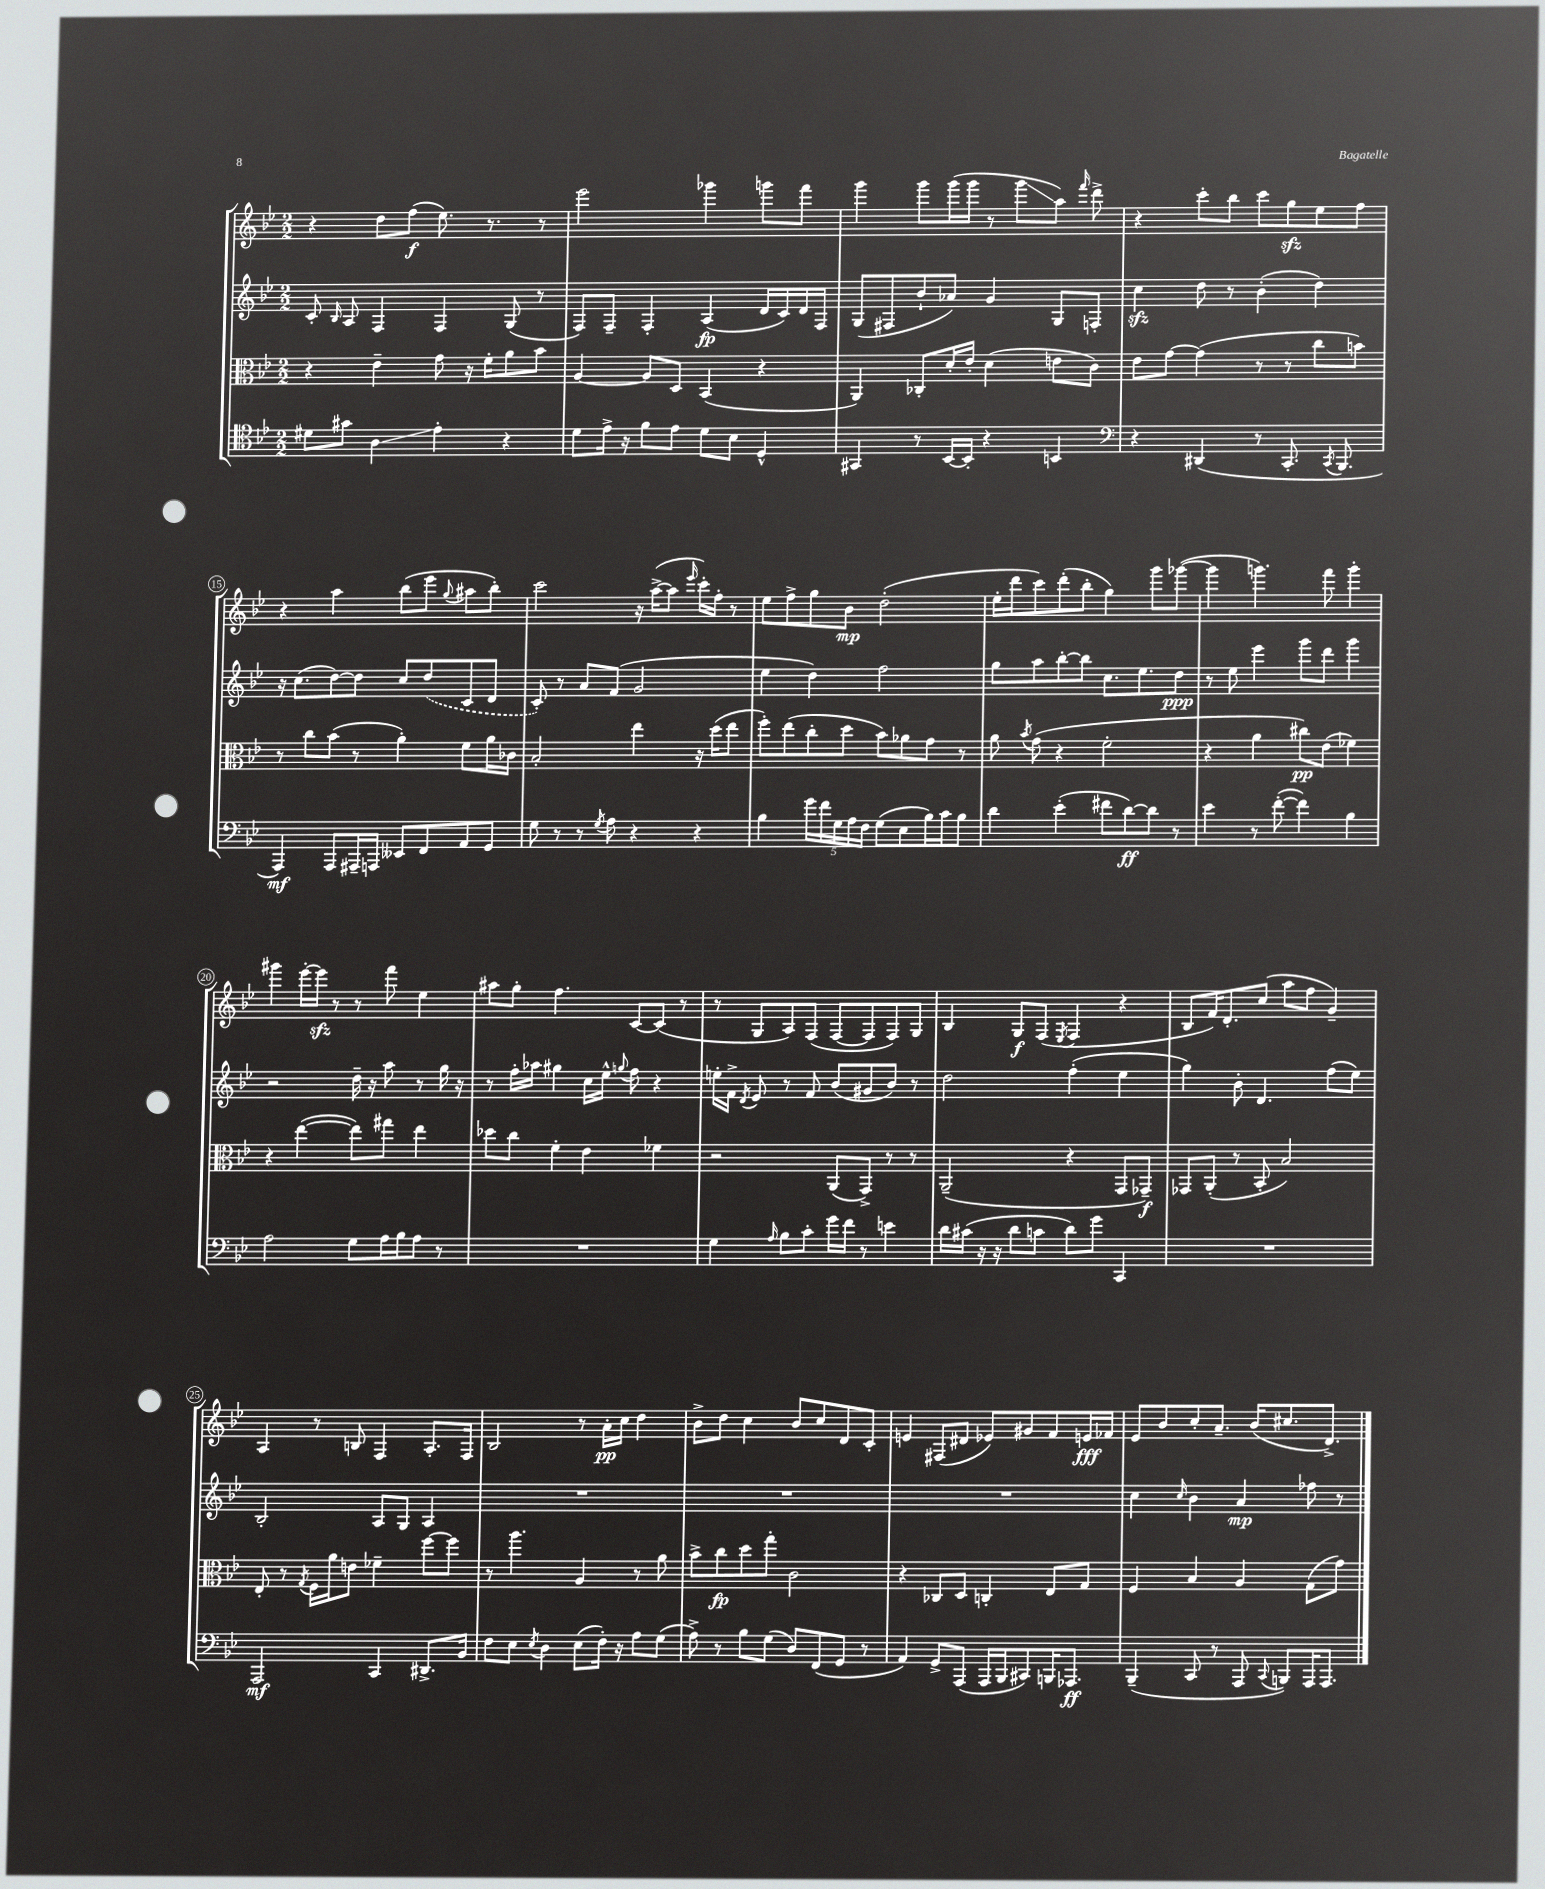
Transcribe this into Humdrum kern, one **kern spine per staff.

**kern	**kern	**kern	**kern
*staff4	*staff3	*staff2	*staff1
*clefC4	*clefC3	*clefG2	*clefG2
*k[b-e-]	*k[b-e-]	*k[b-e-]	*k[b-e-]
*M2/2	*M2/2	*M2/2	*M2/2
8d#	4r	8c'	4r
.	.	16qqB-	.
8g#	.	8A	.
4A	4e-~	4F	8dd
.	.	.	(8ff
4e-'	8g	4F	8.ee-)
.	16r	.	.
.	16f'	.	8.r
4r	8a	(8G	.
.	8b-	8r	8r
=	=	=	=
8d	[4A	8F)	2eee-
16e-^	.	8F~	.
16r	.	.	.
8f	8A]	4F'	.
8e-	8D	.	.
8d	(4BB-	(4A	4ggg-
8B-	.	.	.
4D^^	4r	16d	8ggg
.	.	16c)	.
.	.	16d	8fff
.	.	16F	.
=	=	=	=
4GG#	4AA)	(8G	4ggg
.	.	8F#	.
8r	8C-'	8b-`	8ggg
[16BB-	16d'	8a-)	(16ggg
16BB-']	16e-'	.	16ggg
4r	(4d	4g	8r
.	.	.	8ggg
4BB	8e	8G	8aa)
.	.	.	16qqfff
.	8c)	8F'	8ddd^
=	=	=	=
*clefF4	*	*	*
4r	8e-	4cc	4r
.	[8g	.	.
(4DD#	(4g]	8dd	8ccc'
.	.	8r	8bb-
8r	8r	(4b-'	8ccc
8.CC'	8r	.	8gg
.	8cc	4dd)	8ee-
8qCC	.	.	.
8.BBB-	.	.	.
.	8b)	.	8ff
=	=	=	=
4AAA)	8r	16r	4r
.	.	(8.cc	.
.	8cc	.	.
8AAA	(8b-	[8dd)	4aa
16AAA#~	8r	8dd]	.
16AAA	.	.	.
8EE--	4a')	8cc	(8bb-
8FF	.	(8dd	8eee-
.	.	.	8qqgg
8AA	8f	8c	8aa#
8GG	16a	8d	8bb-')
.	16c-	.	.
=	=	=	=
8G	2B-'	8c')	2ccc
8r	.	8r	.
8r	.	8a	.
8qG	.	.	.
8A	.	(8f	.
4r	4ee-	2g	16r
.	.	.	([16aa^
.	.	.	8aa]
.	.	.	16qqeee-
4r	16r	.	16ccc')
.	(16dd	.	16ff'
.	8ee-	.	8r
=	=	=	=
4B-	8ff')	4ee-	8ee-
.	(8ee-	.	8ff^
20g	8cc'	4dd)	8gg
20f	.	.	.
20G	.	.	.
.	8dd	.	8b-
20A	.	.	.
20F	.	.	.
(8G	8b-)	2ff	(2dd'
8E-	8a-	.	.
16B-)	8g	.	.
16c	.	.	.
8B-	8r	.	.
=	=	=	=
4d	8a	8gg	16ee-'
.	.	.	16ddd
.	8qb-	.	.
.	(8g	8aa	8ccc)
(4e-'	4r	[8bb-'	(8ddd'
.	.	8bb-]	8bb-'
8f#	2f'	8.cc	4gg)
[8d)	.	.	.
.	.	8.ee-	.
8d]	.	.	8ggg
8r	.	8dd	([8ggg-
=	=	=	=
4e-	4r	8r	4ggg-]
.	.	8ee-	.
8r	4a	4eee-	4.ggg)
([8f'	.	.	.
4f])	8cc#)	8ggg	.
.	(8e-	8ddd	8fff
4B-	4f-)	4ggg	4ggg'
=	=	=	=
2A	4r	2r	4ggg#
.	([4ee-	.	[16eee-'
.	.	.	16eee-]
.	.	.	8r
8G	8ee-])	16dd~	8r
.	.	16r	.
16A	8gg#	8aa	8fff
16B-	.	.	.
8A	4ee-	8r	4ee-
8r	.	16gg	.
.	.	16r	.
=	=	=	=
1r	8dd-	8r	8aa#
.	8cc	16ff'	8gg'
.	.	16aa-	.
.	4f'	4gg#	4.ff
.	4e-	16cc	.
.	.	16ee-^^	.
.	.	8qqgg	.
.	.	8ff	[8c
.	4f-	4r	(8c]
.	.	.	8r
=	=	=	=
4G	2r	16ee'	8r
.	.	16f^	.
.	.	8qd	.
.	.	8e-	8G
16qqA	.	.	.
8B-	.	8r	8A)
8c'	.	8f	(8F
16g	(8AA	(8b-	[8F
16f	.	.	.
8r	8GG^)	8g#	8F]
4e	8r	8b-)	8F)
.	8r	8r	8G
=	=	=	=
16d	(2AA~	2dd	4B-
(16c#	.	.	.
16r	.	.	.
16r	.	.	.
8d	.	.	8G
8c	.	.	(8F
.	.	.	8qE-
8d)	4r	(4ff'	4F
8g	.	.	.
4CC	8GG	4ee-	4r
.	8GG-~)	.	.
=	=	=	=
1r	8GG-	4gg)	8B-
.	(8AA'	.	16f)
.	.	.	8.d'
.	8r	8b-'	.
.	8BB-'	4.d	(8cc
.	2B-)	.	8aa
.	.	.	8ff
.	.	(8ff	4g~)
.	.	8ee-)	.
=	=	=	=
2AAA	8E-'	2B-'	4A
.	8r	.	.
.	8qG	.	.
.	16F	.	8r
.	16a	.	.
.	8e	.	8B
4CC	4f-~	8A	4F
.	.	8G	.
8.DD#^	[8ff	4A	8.A'
.	8ff]	.	.
16BB-	.	.	16F
=	=	=	=
8F	8r	1r	2B-
8E-	4.aa	.	.
8qE-	.	.	.
4D	.	.	.
(8E-	4A	.	8r
16F')	.	.	16a'
16r	.	.	16cc
8A	8r	.	4dd
(8G	8a	.	.
=	=	=	=
8A^)	8b-^	1r	8b-^
8r	8cc	.	8dd
8B-	8dd	.	4cc
(8G	8gg'	.	.
8D)	2c	.	8b-
(8FF	.	.	8cc
8GG	.	.	8d
8r	.	.	8c'
=	=	=	=
4AA)	4r	1r	4e
8GG^	8C-	.	(8F#
(8AAA	8D	.	8d#
16AAA	4C'	.	8e-)
16BBB-	.	.	.
8CC#)	.	.	8g#
16BBB	8E-	.	8f
8.AAA-	.	.	.
.	8G	.	16e
.	.	.	16f-
=	=	=	=
(4BBB-~	4F	4cc	8e-
.	.	.	8b-
.	.	16qqcc	.
8CC	4B-	4b-	8cc'
8r	.	.	8.a~
8AAA	4A	4a	.
.	.	.	(16b-
8qqCC	.	.	.
8BBB)	.	.	8.cc#
16AAA	(8G	8ff-	.
8.AAA	.	.	8.d^)
.	8g)	8r	.
==	==	==	==
*-	*-	*-	*-
